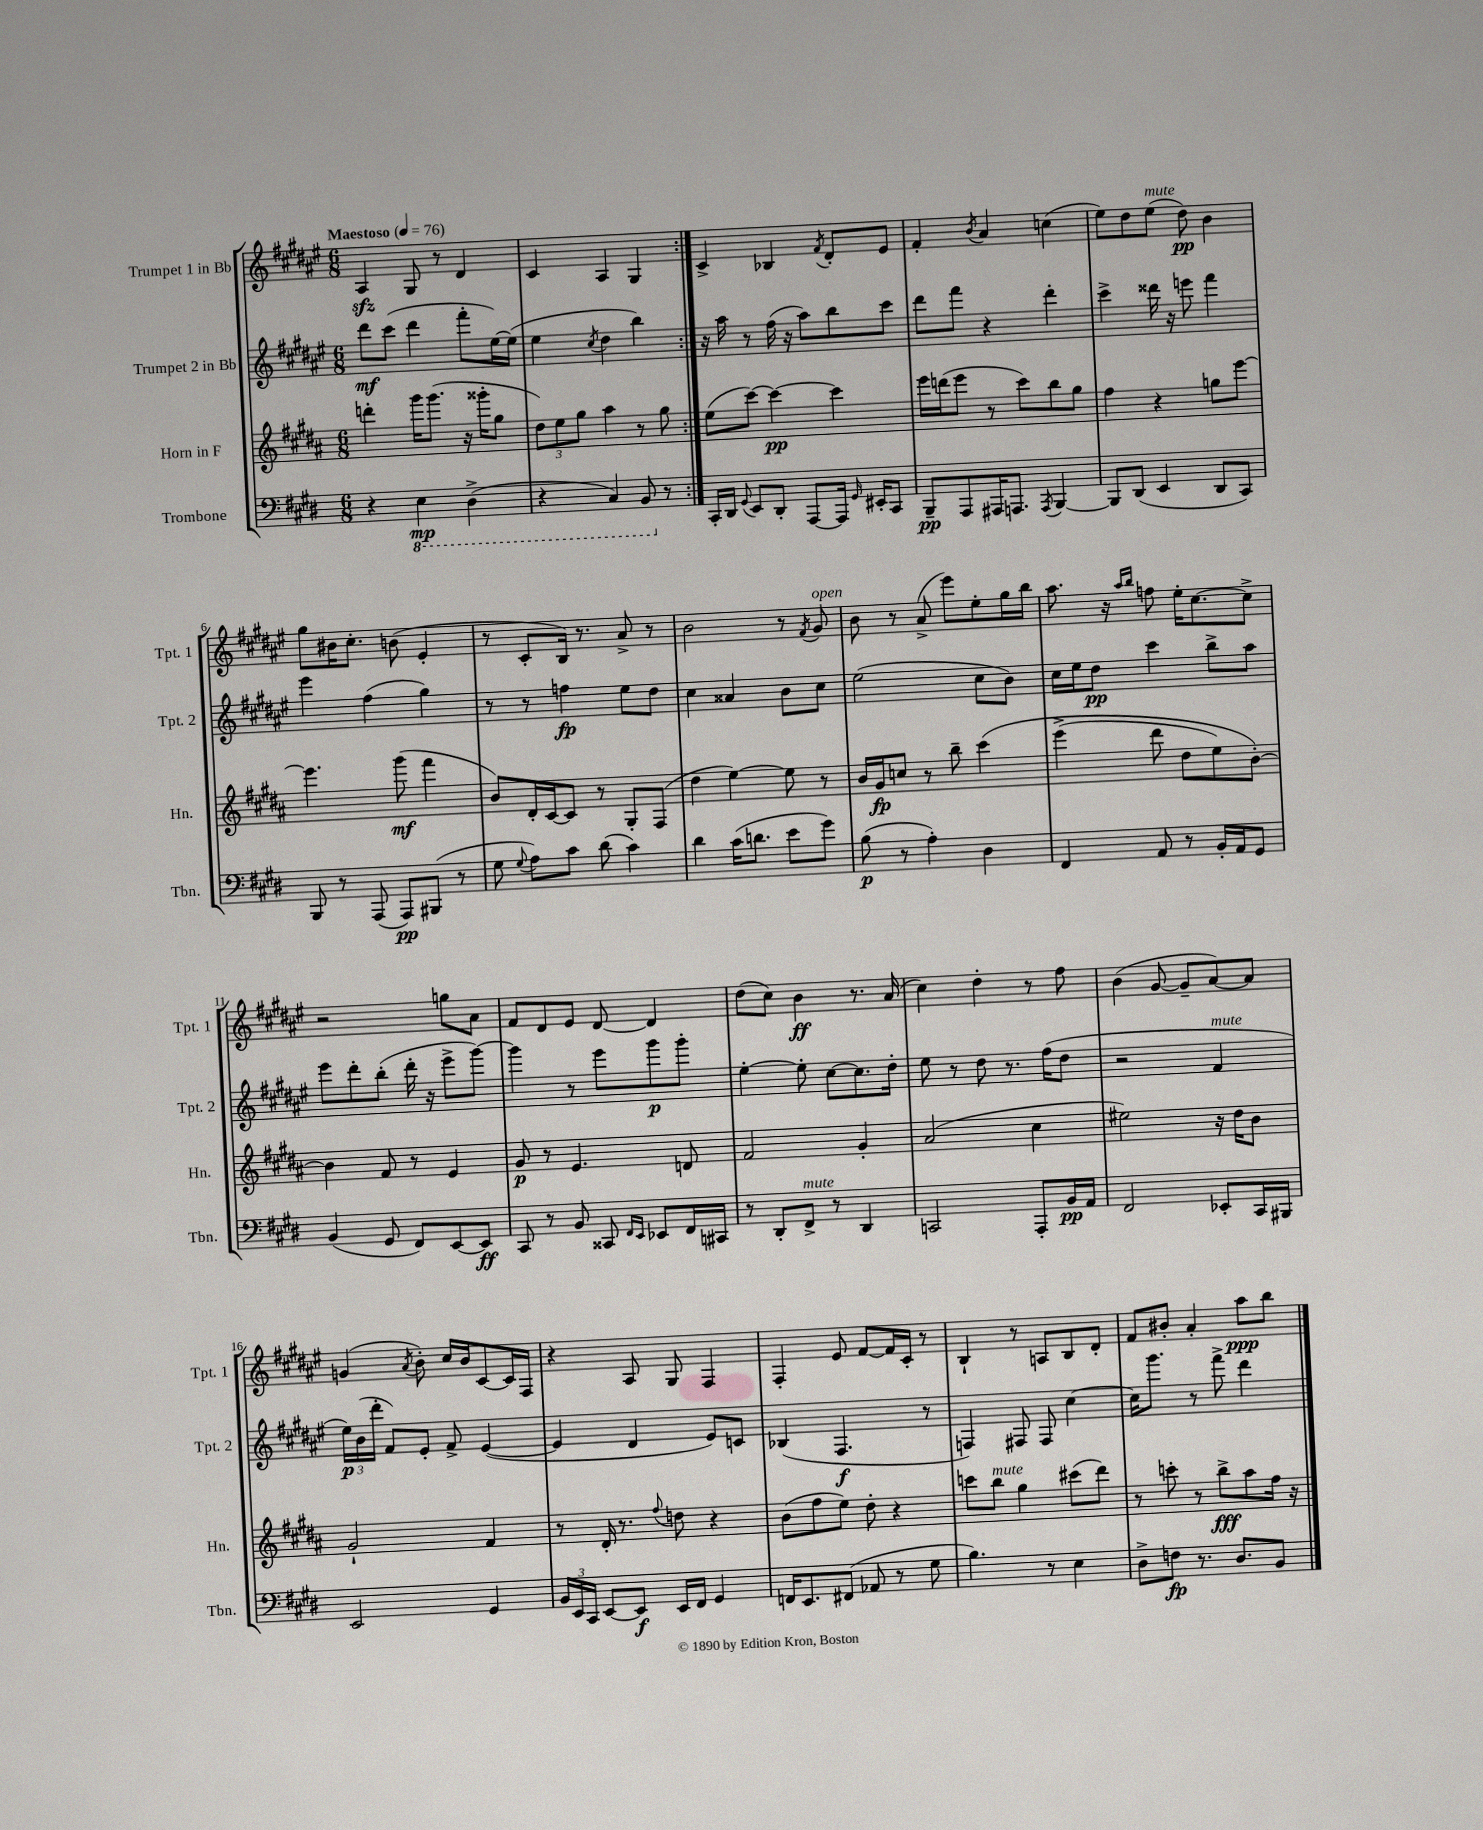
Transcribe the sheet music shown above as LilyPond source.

<<
\new StaffGroup <<
\new Staff = "s0" \with { instrumentName = "Trumpet 1 in Bb" shortInstrumentName = "Tpt. 1" } {
    \clef treble \key fis \major \numericTimeSignature \time 6/8 \tempo "Maestoso" 4 = 76
    \autoBeamOff \repeat volta 2 { ais4\sfz gis8 r8 dis'4 |
    cis'4 ais4 gis4 | }
    cis'4-> bes4 \acciaccatura { fis'8 } dis'8[-. eis'8] |
    fis'4-. \acciaccatura { b'8 } ais'4 c''4( |
    eis''8[) dis''8 eis''8]^\markup { \italic "mute" }( dis''8\pp) b'4 |
    gis''8[ bis'16 cis''8.]-. b'8( eis'4-. |
    r8 cis'8[-. b16]) r8. ais'8-> r8 |
    b'2 r8 \acciaccatura { fis'8 } gis'8^\markup { \italic "open" } |
    b'8 r8 ais'8->( eis'''8[) eis''8-. gis''16 b''16] |
    ais''8. r16 \grace { ais''16[ b''16] } f''8 eis''16[-. cis''8.~ cis''8]-> |
    r2 g''8[ ais'8] |
    fis'8[ dis'8 eis'8] dis'8~ dis'4 |
    dis''8[( cis''8]) b'4\ff r8. ais'16( |
    cis''4) dis''4-. r8 fis''8 |
    b'4( gis'8~ gis'8[-- ais'8~) ais'8] |
    g'4( \acciaccatura { ais'8 } b'8-.) cis''16[ b'16 cis'8~ cis'16 fis16] |
    r4 ais8 gis8 fis4 |
    fis4-. eis'8 fis'8[~ fis'16 cis'16]-. r8 |
    b4-! r8 a8[ b8 dis'8]-. |
    fis'8[ bis'8]-. ais'4-. ais''8[\ppp b''8] \bar "|." |
}
\new Staff = "s1" \with { instrumentName = "Trumpet 2 in Bb" shortInstrumentName = "Tpt. 2" } {
    \clef treble \key fis \major \numericTimeSignature \time 6/8
    \autoBeamOff \repeat volta 2 { dis'''8[\mf cis'''8]( dis'''4 fis'''8[-. eis''16~) eis''16]( |
    eis''4 \acciaccatura { cis''8 } dis''4 b''4) | }
    r16 ais''16 r8 fis''16( r16 ais''8[) b''8 cis'''8] |
    dis'''8[ fis'''8] r4 dis'''4-. |
    cis'''4-> disis'''16 r16 e'''8 fis'''4 |
    eis'''4 fis''4( gis''4) |
    r8 r8 f''4\fp eis''8[ dis''8] |
    cis''4 aisis'4 b'8[ cis''8] |
    eis''2( cis''8[ b'8]) |
    cis''16[ eis''16 dis''8]\pp cis'''4 b''8[-> ais''8] |
    eis'''8[ dis'''8-. b''8]-.( dis'''16-. r16 eis'''8[-> gis'''8]~) |
    gis'''4 r8 eis'''8[ gis'''8\p gis'''8]-. |
    eis''4~-. eis''8-. cis''8[~ cis''8. dis''16]-. |
    eis''8 r8 dis''8 r8. fis''16[( dis''8] |
    r2 fis'4^\markup { \italic "mute" } |
    \tuplet 3/2 { eis''16[\p) b'16( dis'''16]-. } fis'8[) eis'8]-. fis'8-> eis'4~( |
    eis'4 dis'4 eis'8[) c'8] |
    bes4( fis4.\f r8 |
    f4) fis8 fis8 cis''4~ |
    cis''16[ gis'''8.] r8 fis'''8-> dis'''4 \bar "|." |
}
\new Staff = "s2" \with { instrumentName = "Horn in F" shortInstrumentName = "Hn." } {
    \clef treble \key b \major \numericTimeSignature \time 6/8
    \autoBeamOff \repeat volta 2 { d'''4-. gis'''16[ gis'''8.]( r16 gisis'''16[-. gis''8] |
    \tuplet 3/2 { dis''8[) e''8 gis''8] } ais''4 r8 gis''8 | }
    e''8[( cis'''8]~) cis'''4~\pp cis'''4 |
    e'''16[ d'''16( e'''8] r8 cis'''8[) b''8 gis''8] |
    fis''4 r4 g''8[ e'''8]~ |
    e'''4. gis'''8\mf( fis'''4 |
    b'8[) dis'16-. cis'16~ cis'8] r8 gis8[-. fis8]( |
    dis''4 e''4~) e''8 r8 |
    b'16[ gis'16\fp c''8] r8 b''8-- cis'''4\( |
    e'''4->( dis'''8 dis''8[ e''8) b'8]~-.\) |
    b'4 fis'8 r8 e'4 |
    gis'8\p r8 e'4. d'8 |
    fis'2 gis'4-. |
    ais'2( cis''4 |
    eis''2) r16 dis''16[ b'8] |
    gis'2-! fis'4 |
    r8 dis'16-. r8. \appoggiatura { fis''8 } d''8 r4 |
    b'8[( fis''8 e''8]) dis''8-. r4 |
    c'''8[ b''8]^\markup { \italic "mute" } gis''4 cis'''8[( dis'''8]) |
    r8 c'''8-. r8 b''8[->\fff ais''8 fis''16] r16 \bar "|." |
}
\new Staff = "s3" \with { instrumentName = "Trombone" shortInstrumentName = "Tbn." } {
    \clef bass \key e \major \numericTimeSignature \time 6/8
    \autoBeamOff \repeat volta 2 { r4 \ottava #-1 e,4\mp dis,4->( |
    r4 cis,4) b,,8 \ottava #0 r8 | }
    cis,16[-. dis,16] \appoggiatura { gis,8 } e,8[ dis,8]-. a,,8[~ a,,16] \grace { gis,16 } eis,16[-. cis,8] |
    b,,8[--\pp a,,8 ais,,16 a,,8.] \acciaccatura { a,,8 } b,,4~ |
    b,,8[ dis,8]( e,4 dis,8[ cis,8]) |
    b,,8 r8 a,,8( a,,8[\pp) bis,,8]( r8 |
    gis8 \appoggiatura { gis8 } a8[) cis'8] dis'8( cis'4) |
    dis'4 cis'16[( d'8.] e'8[ gis'8]) |
    b8\p( r8 a4-.) dis4 |
    fis,4 a,8 r8 b,16[-. a,16 gis,8] |
    b,4( gis,8 fis,8[) e,8~ e,8]\ff |
    cis,8 r8 b,8 cisis,8 \grace { fis,16[ e,16] } ees,8[ fis,16 cis,16] |
    r8 dis,8[-. fis,8]->^\markup { \italic "mute" } r8 dis,4 |
    c,2 a,,8[-. b,16\pp a,16] |
    fis,2 ees,8[-. cis,16 bis,,16] |
    e,2 gis,4 |
    \tuplet 3/2 { b,16[ e,16 cis,16] } e,8[~ e,8]\f e,16[ fis,16] gis,4 |
    f,16[ e,8. fis,8]( aes,8 r8 gis8 |
    b4.) r8 e4 |
    dis8[-> f8]\fp r8. dis8.[ b,8] \bar "|." |
}
>>
>>
